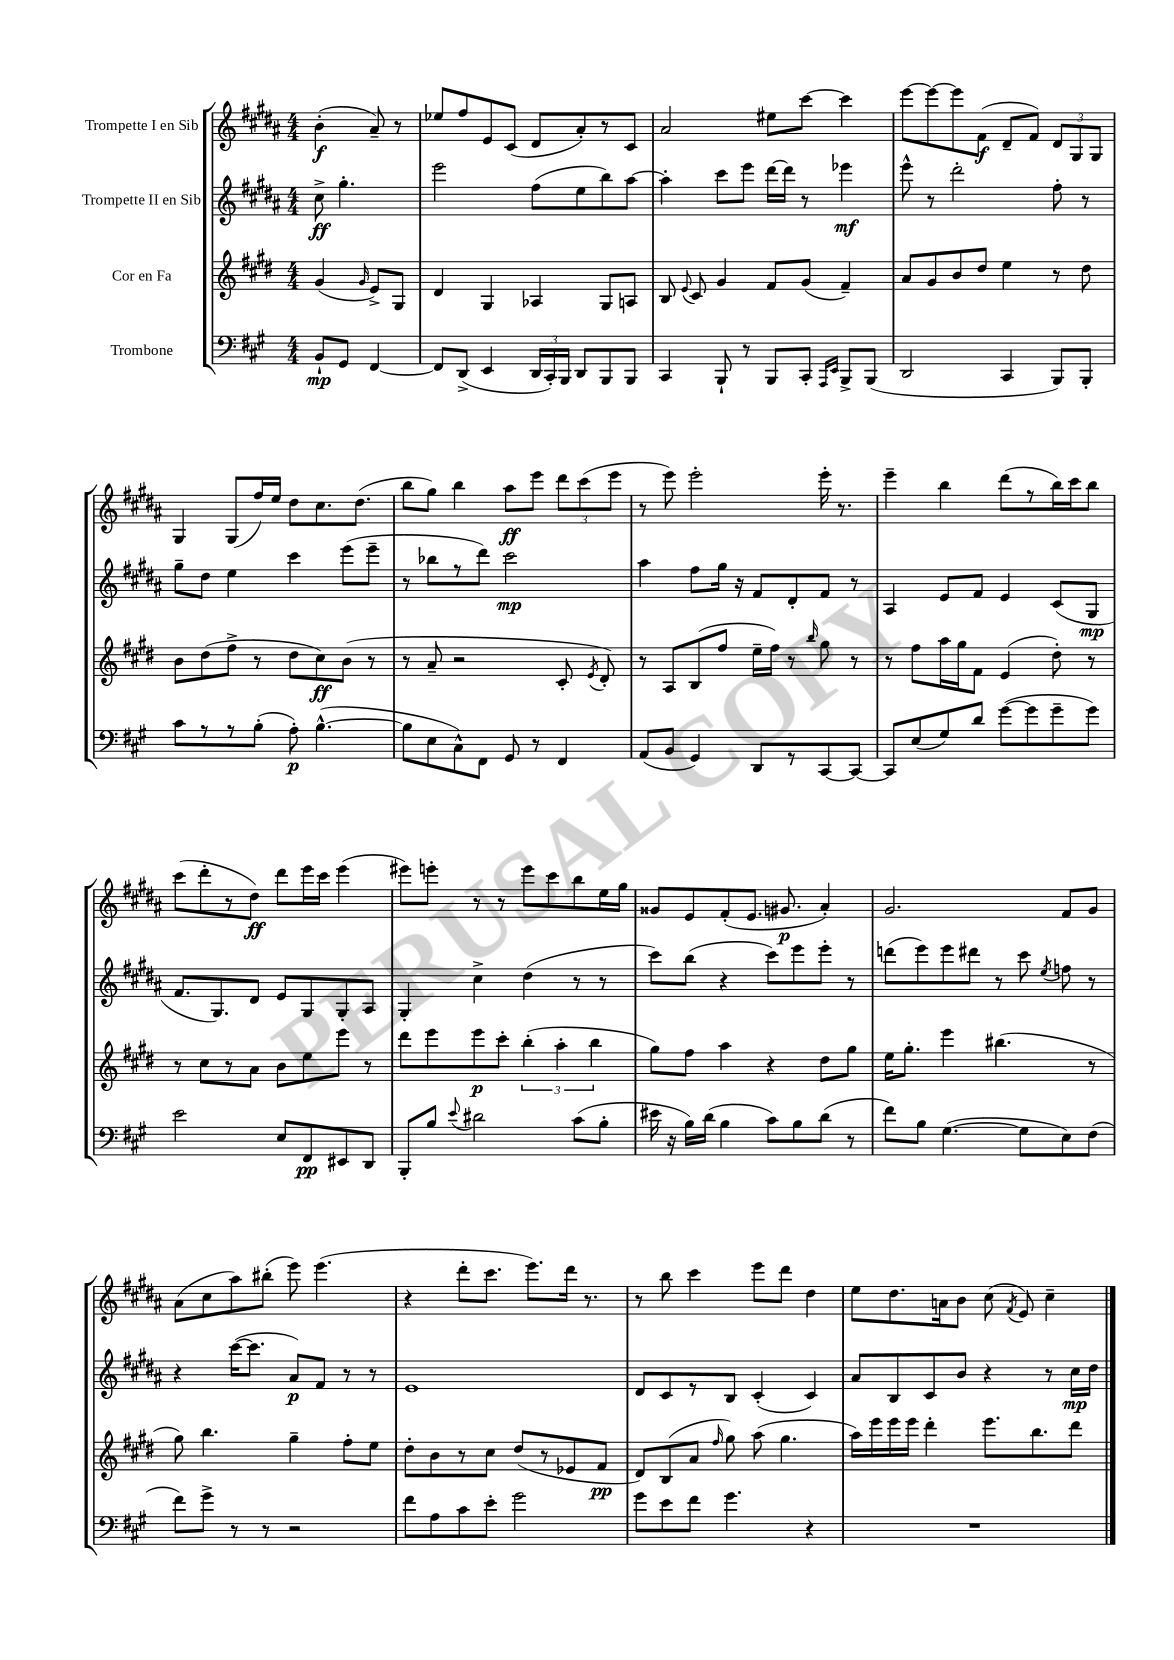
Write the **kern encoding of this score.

**kern	**dynam	**kern	**dynam	**kern	**dynam	**kern	**dynam
*part4	*part4	*part3	*part3	*part2	*part2	*part1	*part1
*staff4	*staff4	*staff3	*staff3	*staff2	*staff2	*staff1	*staff1
*I"Trombone	*	*I"Cor en Fa	*	*I"Trompette II en Sib	*	*I"Trompette I en Sib	*
*clefF4	*	*clefG2	*	*clefG2	*	*clefG2	*
*k[f#c#g#]	*	*k[f#c#g#d#]	*	*k[f#c#g#d#a#]	*	*k[f#c#g#d#a#]	*
*M4/4	*	*M4/4	*	*M4/4	*	*M4/4	*
=	=	=	=	=	=	=	=
8BB`/L	mp	(4g#/	.	8cc#^\	ff	(4b'\	f
8GG#/J	.	.	.	4.gg#'\	.	.	.
.	.	16qqg#/	.	.	.	.	.
[4FF#/	.	8e^/L)	.	.	.	8a#~/)	.
.	.	8G#/J	.	.	.	8r	.
=1	=1	=1	=1	=1	=1	=1	=1
8FF#/L]	.	4d#/	.	2eee\	.	8ee-X/L	.
(8DD^/J	.	.	.	.	.	8ff#/	.
4EE/	.	4G#/	.	.	.	8e/	.
.	.	.	.	.	.	(8c#/J	.
24DD/LL	.	4A-X/	.	(8ff#\L	.	8d#/L	.
24CC#'/)	.	.	.	.	.	.	.
24BBB/JJ	.	.	.	.	.	.	.
8DD/L	.	.	.	8ee\	.	8a#'/)	.
8BBB/	.	8G#/L	.	8bb\)	.	8r	.
8BBB/J	.	8An/J	.	[8aa#\J	.	8c#/J	.
=2	=2	=2	=2	=2	=2	=2	=2
4CC#/	.	8B/	.	4aa#'\]	.	2a#/	.
.	.	8qqe/	.	.	.	.	.
.	.	8c#/	.	.	.	.	.
8BBB`/	.	4g#/	.	8ccc#\L	.	.	.
8r	.	.	.	8eee\J	.	.	.
8BBB/L	.	8f#/L	.	[16ddd#\LL	.	8ee#X\L	.
.	.	.	.	16ddd#\JJ]	.	.	.
8CC#'/J	.	(8g#/J	.	8r	.	[8ccc#\J	.
16qqAAA/LL	.	.	.	.	.	.	.
16qqEE/JJ	.	.	.	.	.	.	.
8BBB^/L	.	4f#~/)	.	4eee-X\	mf	4ccc#\]	.
(8BBB/J	.	.	.	.	.	.	.
=3	=3	=3	=3	=3	=3	=3	=3
2DD/	.	8a/L	.	8eee^^\	.	[8eee\L	.
.	.	8g#/	.	8r	.	8eee\_	.
.	.	8b/	.	2ddd#'\	.	8eee\]	.
.	.	8dd#/J	.	.	.	(8f#\J	f
4CC#/	.	4ee\	.	.	.	8d#~/L	.
.	.	.	.	.	.	8f#/J)	.
8BBB/L)	.	8r	.	8ff#'\	.	12d#/L	.
.	.	.	.	.	.	12G#/	.
8BBB'/J	.	8dd#\	.	8r	.	.	.
.	.	.	.	.	.	12G#/J	.
!!LO:LB:g=z
=4	=4	=4	=4	=4	=4	=4	=4
8c#\L	.	8b\L	.	8gg#~\L	.	4G#/	.
8r	.	(8dd#\	.	8dd#\J	.	.	.
8r	.	8ff#^\J	.	4ee\	.	(8G#/L	.
(8B'\J	.	8r	.	.	.	16ff#/L)	.
.	.	.	.	.	.	16ee/JJ	.
8A'\)	p	8dd#\L	.	4ccc#\	.	8dd#\L	.
([4.B^^\	.	8cc#\)	ff	.	.	8.cc#\	.
.	.	(8b\J	.	(8eee\L	.	.	.
.	.	.	.	.	.	(8.dd#\J	.
.	.	8r	.	8eee~\J	.	.	.
=5	=5	=5	=5	=5	=5	=5	=5
8B\L]	.	8r	.	8r	.	8bb\L	.
8E\	.	8a~/	.	8bb-X\L	.	8gg#\J)	.
8C#^^\)	.	2r	.	8r	.	4bb\	.
8FF#\J	.	.	.	8ddd#\J)	.	.	.
8GG#/	.	.	.	2ccc#\	mp	8aa#\L	ff
8r	.	.	.	.	.	8eee\J	.
4FF#/	.	8c#'/	.	.	.	12ddd#\L	.
.	.	.	.	.	.	(12ccc#\	.
.	.	8qe/	.	.	.	.	.
.	.	8d#'/)	.	.	.	.	.
.	.	.	.	.	.	12eee\J	.
=6	=6	=6	=6	=6	=6	=6	=6
(8AA/L	.	8r	.	4aa#\	.	8r	.
8BB/J	.	8A/L	.	.	.	8eee\)	.
4GG#/)	.	(8B/	.	8ff#\L	.	2eee'\	.
.	.	8ff#/J	.	16gg#\Jk	.	.	.
.	.	.	.	16r	.	.	.
8DD/L	.	16ee~\LL	.	8f#/L	.	.	.
.	.	16ff#\JJ)	.	.	.	.	.
8r	.	8r	.	8d#'/	.	.	.
.	.	16qqbb/	.	.	.	.	.
[8CC#/	.	8gg#\	.	8f#/J	.	16eee'\	.
.	.	.	.	.	.	8.r	.
8CC#/J_	.	8r	.	8r	.	.	.
=7	=7	=7	=7	=7	=7	=7	=7
8CC#/L]	.	8r	.	4A#/	.	4eee~\	.
(8E/	.	8ff#\L	.	.	.	.	.
8G#/)	.	16aa\L	.	8e/L	.	4bb\	.
.	.	16gg#\J	.	.	.	.	.
8d/J	.	8f#\J	.	8f#/J	.	.	.
([8g#\L	.	(4e/	.	4e/	.	(8ddd#\L	.
8g#\]	.	.	.	.	.	8r	.
8g#~\	.	8dd#'\)	.	(8c#/L	.	16bb\L)	.
.	.	.	.	.	.	16ccc#\J	.
8g#\J)	.	8r	.	8G#/J	mp	8bb\J	.
!!LO:LB:g=z
=8	=8	=8	=8	=8	=8	=8	=8
2e\	.	8r	.	8.f#/L	.	(8ccc#\L	.
.	.	8cc#\L	.	.	.	8ddd#'\	.
.	.	.	.	8.G#/)	.	.	.
.	.	8r	.	.	.	8r	.
.	.	8a\J	.	8d#/J	.	8dd#\J)	ff
8E/L	.	8b\L	.	8e/L	.	8ddd#\L	.
8FF#/	pp	8ee\	.	8G#/	.	16eee\L	.
.	.	.	.	.	.	16ccc#\JJ	.
8EE#X/	.	8eee\J	.	8G#'/	.	(4eee\	.
8DD/J	.	8r	.	8A#/J	.	.	.
=9	=9	=9	=9	=9	=9	=9	=9
8BBB'/L	.	8ddd#\L	.	4G#'/	.	8eee#X\L)	.
8B/J	.	8eee\	.	.	.	8eeen'\J	.
8qqe/	.	.	.	.	.	.	.
2d#X\	.	8eee\	p	4cc#^\	.	8r	.
.	.	8ccc#'\J	.	.	.	8r	.
.	.	(6bb'\	.	(4dd#\	.	8eee\L	.
.	.	.	.	.	.	8ccc#\	.
.	.	6aa'\	.	.	.	.	.
(8c#\L	.	.	.	8r	.	8bb\	.
.	.	6bb\	.	.	.	.	.
8B'\J	.	.	.	8r	.	16ee\L	.
.	.	.	.	.	.	16gg#\JJ	.
=10	=10	=10	=10	=10	=10	=10	=10
16e#X\	.	8gg#\L)	.	8ccc#\L)	.	8g##X/L	.
16r	.	.	.	.	.	.	.
16B\LL)	.	8ff#\J	.	(8bb\J	.	8e/	.
(16d\JJ	.	.	.	.	.	.	.
4B\	.	4aa\	.	4r	.	(8f#'/	.
.	.	.	.	.	.	8.e/J	.
8c#\L)	.	4r	.	8ccc#\L)	.	.	.
.	.	.	.	.	.	8.g#X/	p
8B\	.	.	.	8eee\	.	.	.
(8d\J	.	8dd#\L	.	8eee'\J	.	4a#'/)	.
8r	.	8gg#\J	.	8r	.	.	.
=11	=11	=11	=11	=11	=11	=11	=11
8f#\L)	.	16ee\KL	.	(8dddn\L	.	2.g#/	.
.	.	8.gg#'\J	.	.	.	.	.
8B\J	.	.	.	8eee\)	.	.	.
([4.G#\	.	4eee\	.	8eee\	.	.	.
.	.	.	.	8ddd#X\J	.	.	.
.	.	(4.bb#X\	.	8r	.	.	.
8G#\L]	.	.	.	8ccc#\	.	.	.
.	.	.	.	8qee/	.	.	.
8E\)	.	.	.	8ffn\	.	8f#/L	.
(8F#\J	.	8r	.	8r	.	8g#/J	.
!!LO:LB:g=z
=12	=12	=12	=12	=12	=12	=12	=12
8f#\L)	.	8gg#\)	.	4r	.	(8a#\L	.
8g#^\J	.	4.bb\	.	.	.	8cc#\	.
8r	.	.	.	([16ccc#\KL	.	8aa#\)	.
.	.	.	.	8.ccc#\J]	.	.	.
8r	.	.	.	.	.	(8bb#X'\J	.
2r	.	4gg#~\	.	8a#/L)	p	8eee\)	.
.	.	.	.	8f#/J	.	(4.eee\	.
.	.	8ff#'\L	.	8r	.	.	.
.	.	8ee\J	.	8r	.	.	.
=13	=13	=13	=13	=13	=13	=13	=13
8f#\L	.	8dd#'\L	.	1e	.	4r	.
8A\	.	8b\	.	.	.	.	.
8c#\	.	8r	.	.	.	8ddd#'\L	.
8e'\J	.	8cc#\J	.	.	.	8.ccc#\J	.
2g#\	.	(8dd#/L	.	.	.	.	.
.	.	.	.	.	.	8.eee\L)	.
.	.	8r	.	.	.	.	.
.	.	8e-X/	.	.	.	16ddd#\Jk	.
.	.	.	.	.	.	8.r	.
.	.	8f#/J	pp	.	.	.	.
=14	=14	=14	=14	=14	=14	=14	=14
8g#\L	.	8d#/L)	.	8d#/L	.	8r	.
8e\	.	(8B/	.	8c#/	.	8bb\	.
8f#\J	.	8a/J	.	8r	.	4ccc#\	.
.	.	16qqff#/	.	.	.	.	.
4.g#\	.	8gg#\)	.	8B/J	.	.	.
.	.	(8aa\	.	(4c#'/	.	8eee\L	.
.	.	4.gg#\	.	.	.	8ddd#\J	.
4r	.	.	.	4c#/)	.	4dd#\	.
=15	=15	=15	=15	=15	=15	=15	=15
1r	.	16aa\LL)	.	8a#/L	.	8ee\L	.
.	.	16eee\	.	.	.	.	.
.	.	16eee\	.	8B/	.	8.dd#\	.
.	.	16eee\JJ	.	.	.	.	.
.	.	4ddd#'\	.	8c#/	.	.	.
.	.	.	.	.	.	16an\k	.
.	.	.	.	8b/J	.	8b\J	.
.	.	8.eee\L	.	4r	.	(8cc#\	.
.	.	.	.	.	.	8qf#/	.
.	.	.	.	.	.	8e/)	.
.	.	8.bb\	.	.	.	.	.
.	.	.	.	8r	.	4cc#~\	.
.	.	8ddd#\J	.	16cc#\LL	mp	.	.
.	.	.	.	16dd#\JJ	.	.	.
==	==	==	==	==	==	==	==
*-	*-	*-	*-	*-	*-	*-	*-
